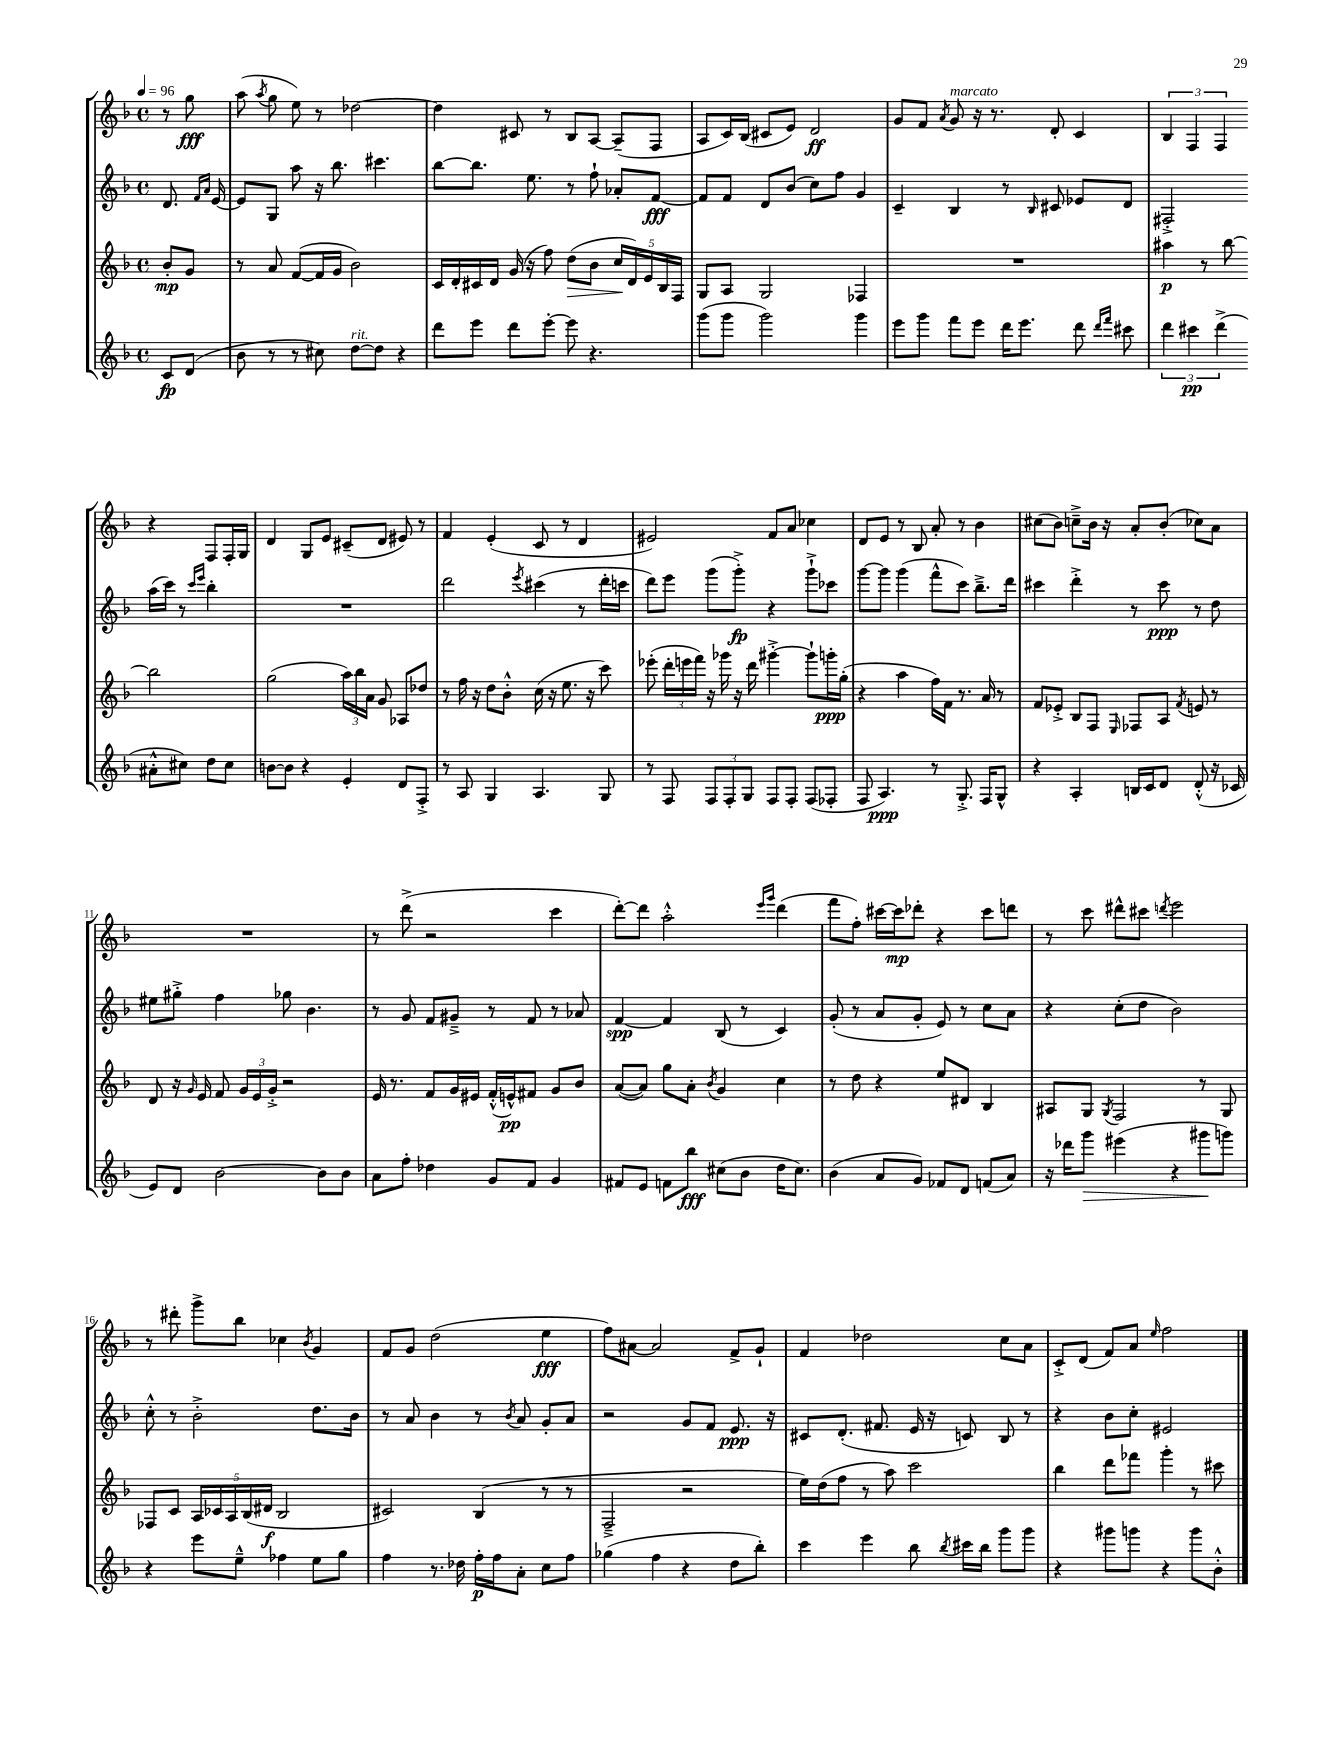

**kern	**dynam	**kern	**dynam	**kern	**dynam	**kern	**dynam
*part4	*part4	*part3	*part3	*part2	*part2	*part1	*part1
*staff4	*staff4	*staff3	*staff3	*staff2	*staff2	*staff1	*staff1
*clefG2	*	*clefG2	*	*clefG2	*	*clefG2	*
*k[b-]	*	*k[b-]	*	*k[b-]	*	*k[b-]	*
*M4/4	*	*M4/4	*	*M4/4	*	*M4/4	*
*met(c)	*	*met(c)	*	*met(c)	*	*met(c)	*
*MM96	*	*MM96	*	*MM96	*	*MM96	*
=	=	=	=	=	=	=	=
8c/L	fp	8b-'/L	mp	8.d/	.	8r	.
(8d/J	.	8g/J	.	.	.	8gg\	fff
.	.	.	.	16qqf/LL	.	.	.
.	.	.	.	16qqa/JJ	.	.	.
.	.	.	.	[16e/	.	.	.
=1	=1	=1	=1	=1	=1	=1	=1
8b-\	.	8r	.	8e/L]	.	(8aa\	.
.	.	.	.	.	.	8qaa/	.
8r	.	8a/	.	8G/J	.	8gg\	.
8r	.	([8f/L	.	8aa\	.	8ee\)	.
8cc#X\)	.	16f/L]	.	16r	.	8r	.
.	.	16g/JJ	.	8.bb-\	.	.	.
!LO:TX:a:i:t=rit.	!	!	!	!	!	!	!
[8dd\L	.	2b-\)	.	.	.	[2dd-X\	.
8dd\J]	.	.	.	4.ccc#X\	.	.	.
4r	.	.	.	.	.	.	.
=2	=2	=2	=2	=2	=2	=2	=2
8ddd\L	.	16c/LL	.	[8bb-\L	.	4dd-\]	.
.	.	16d'/	.	.	.	.	.
8eee\J	.	16c#X/	.	8.bb-\J]	.	.	.
.	.	16d/JJ	.	.	.	.	.
8ddd\L	.	(16g/	.	.	.	8c#X/	.
.	.	16r	.	8.ee\	.	.	.
[8eee'\J	.	8ff\)	.	.	.	8r	.
!	!	!	!LO:HP:b	!	!	!	!
8eee\]	.	(8dd\L	>	8r	.	8B-/L	.
4.r	.	8b-\J	.	8ff`\	.	[8A/J	.
.	.	20cc/LL	.	8a-X'/L	.	(8A~/L]	.
.	.	20d/)	]	.	.	.	.
.	.	20e/	.	.	.	.	.
.	.	.	.	[8f/J	fff	8F/J	.
.	.	20B-/	.	.	.	.	.
.	.	20F/JJ	.	.	.	.	.
=3	=3	=3	=3	=3	=3	=3	=3
(8ggg\L	.	8G/L	.	8f/L]	.	8A/L	.
8ggg\J	.	8A/J	.	8f/J	.	16c/L)	.
.	.	.	.	.	.	(16B-/JJ	.
2ggg\)	.	2G/	.	8d/L	.	8c#X/L	.
.	.	.	.	(8b-/J	.	8e/J)	.
.	.	.	.	8cc\L)	.	2d/	ff
.	.	.	.	8ff\J	.	.	.
4ggg\	.	4F-X/	.	4g/	.	.	.
=4	=4	=4	=4	=4	=4	=4	=4
8eee\L	.	1r	.	4c~/	.	8g/L	.
8ggg\J	.	.	.	.	.	8f/J	.
.	.	.	.	.	.	8qa/	.
!	!	!	!	!	!	!LO:TX:a:i:t=marcato	!
8fff\L	.	.	.	4B-/	.	8g/	.
8eee\J	.	.	.	.	.	16r	.
.	.	.	.	.	.	8.r	.
16ddd\KL	.	.	.	8r	.	.	.
8.eee\J	.	.	.	.	.	.	.
.	.	.	.	16qqB-/	.	.	.
.	.	.	.	8c#X/	.	8d'/	.
8ddd\	.	.	.	8e-X/L	.	4c/	.
16qqddd/LL	.	.	.	.	.	.	.
16qqfff/JJ	.	.	.	.	.	.	.
8ccc#X\	.	.	.	8d/J	.	.	.
=5	=5	=5	=5	=5	=5	=5	=5
6ddd\	.	4aa#X\	p	2F#X'^/	.	6B-/	.
6ccc#X\	pp	.	.	.	.	6F/	.
.	.	8r	.	.	.	.	.
(6ddd^\	.	.	.	.	.	6F/	.
.	.	[8bb-\	.	.	.	.	.
8a#X'^^\L	.	2bb-\]	.	(16aa\LL	.	4r	.
.	.	.	.	16ccc\JJ)	.	.	.
8cc#X\J)	.	.	.	8r	.	.	.
.	.	.	.	16qqccc/LL	.	.	.
.	.	.	.	16qqeee/JJ	.	.	.
8dd\L	.	.	.	4bb-'\	.	8F/L	.
8cc#\J	.	.	.	.	.	16F'/L	.
.	.	.	.	.	.	16G/JJ	.
!!LO:LB:g=z
=6	=6	=6	=6	=6	=6	=6	=6
[8bn\L	.	(2gg\	.	1r	.	4d/	.
8b\J]	.	.	.	.	.	.	.
4r	.	.	.	.	.	8G/L	.
.	.	.	.	.	.	8e/J	.
4e'/	.	24aa\LL)	.	.	.	(8c#X~/L	.
.	.	24bb-\	.	.	.	.	.
.	.	24a\JJ	.	.	.	.	.
.	.	8g/	.	.	.	8d/J	.
8d/L	.	8A-X/L	.	.	.	8e#X/)	.
8F'^/J	.	8dd-X/J	.	.	.	8r	.
=7	=7	=7	=7	=7	=7	=7	=7
8r	.	8r	.	2ddd\	.	4f/	.
8A/	.	16ff\	.	.	.	.	.
.	.	16r	.	.	.	.	.
4G/	.	8dd\L	.	.	.	(4e'/	.
.	.	8b-'^^\J	.	.	.	.	.
.	.	.	.	8qeee/	.	.	.
4.A/	.	(16cc\	.	(4ccc#X\	.	8c/	.
.	.	16r	.	.	.	.	.
.	.	8.ee\	.	.	.	8r	.
.	.	.	.	8r	.	4d/	.
.	.	16r	.	.	.	.	.
8G/	.	8ccc\)	.	16ddd'\LL	.	.	.
.	.	.	.	16cccn\JJ	.	.	.
=8	=8	=8	=8	=8	=8	=8	=8
8r	.	(8eee-X'\	.	8ddd\L)	.	2e#X/)	.
8F/	.	24ddd'\LL	.	8eee\J	.	.	.
.	.	24eeen\	.	.	.	.	.
.	.	24fff\JJ)	.	.	.	.	.
12F/L	.	16r	.	(8ggg\L	.	.	.
.	.	16ggg-X\	.	.	.	.	.
12F'/	.	.	.	.	.	.	.
.	.	16r	.	8ggg'^\J)	fp	.	.
12G/J	.	.	.	.	.	.	.
.	.	16ddd\	.	.	.	.	.
8F/L	.	[4ggg#X'^\	.	4r	.	8f/L	.
8F'/J	.	.	.	.	.	8a/J	.
(8F/L	.	8ggg#`\L]	.	8ggg`^\L	.	4cc-X\	.
8F-X'/J	.	16gggn'\L	ppp	8ccc-X\J	.	.	.
.	.	(16gg'\JJ	.	.	.	.	.
=9	=9	=9	=9	=9	=9	=9	=9
8F/	.	4r	.	[8ggg\L	.	8d/L	.
4.A/)	ppp	.	.	8ggg\J]	.	8e/J	.
.	.	4aa\	.	(4ggg\	.	8r	.
.	.	.	.	.	.	8B-/	.
8r	.	16ff\LL)	.	8fff^^\L	.	8a'/	.
.	.	16f\JJ	.	.	.	.	.
8.G'^/	.	8.r	.	8ccc\J)	.	8r	.
.	.	.	.	8.bb-~^\L	.	4b-\	.
16F/KL	.	16a/	.	.	.	.	.
8G^^/J	.	8r	.	.	.	.	.
.	.	.	.	16ddd\Jk	.	.	.
=10	=10	=10	=10	=10	=10	=10	=10
4r	.	8f/L	.	4ccc#X\	.	(8cc#X\L	.
.	.	8e-X'^/J	.	.	.	8b-\J)	.
4A'/	.	8B-/L	.	4ddd'^\	.	8ccn~^\L	.
.	.	8F/J	.	.	.	16b-\Jk	.
.	.	.	.	.	.	16r	.
.	.	16qqE/	.	.	.	.	.
16Bn/LL	.	8F-X/L	.	8r	.	8a'/L	.
16c/J	.	.	.	.	.	.	.
8d/J	.	8A/J	.	8ccc#\	ppp	(8b-'/J	.
.	.	8qf/	.	.	.	.	.
(8d'^^/	.	8en/	.	8r	.	8cc-X\L)	.
16r	.	8r	.	8dd\	.	8a\J	.
16c-X/	.	.	.	.	.	.	.
!!LO:LB:g=z
=11	=11	=11	=11	=11	=11	=11	=11
8e/L)	.	8d/	.	8ee#X\L	.	1r	.
8d/J	.	16r	.	8gg#X'^\J	.	.	.
.	.	16qqg/	.	.	.	.	.
.	.	16e/	.	.	.	.	.
[2b-\	.	8f/	.	4ff\	.	.	.
.	.	24g/LL	.	.	.	.	.
.	.	24e/	.	.	.	.	.
.	.	24g'^/JJ	.	.	.	.	.
.	.	2r	.	8gg-X\	.	.	.
.	.	.	.	4.b-\	.	.	.
8b-\L]	.	.	.	.	.	.	.
8b-\J	.	.	.	.	.	.	.
=12	=12	=12	=12	=12	=12	=12	=12
8a\L	.	16e/	.	8r	.	8r	.
.	.	8.r	.	.	.	.	.
8ff'\J	.	.	.	8g/	.	(8ddd^\	.
4dd-X\	.	8f/L	.	8f/L	.	2r	.
.	.	16g/L	.	8g#X~^/J	.	.	.
.	.	16e#X/JJ	.	.	.	.	.
8g/L	.	(16f'^^/LL	.	8r	.	.	.
.	.	16en^^/J)	pp	.	.	.	.
8f/J	.	8f#X/J	.	8f/	.	.	.
4g/	.	8g/L	.	8r	.	4ccc\	.
.	.	8b-/J	.	8a-X/	.	.	.
=13	=13	=13	=13	=13	=13	=13	=13
8f#X/L	.	([8a/L	.	[4f/	spp	[8ddd'\L)	.
8e/J	.	8a/J])	.	.	.	8ddd\J]	.
8fn\L	.	8gg\L	.	4f/]	.	2aa'^^\	.
8bb-\J	fff	8a'\J	.	.	.	.	.
.	.	8qb-/	.	.	.	.	.
(8cc#X\L	.	4g/	.	(8B-/	.	.	.
8b-\J	.	.	.	8r	.	.	.
.	.	.	.	.	.	16qqeee/LL	.
.	.	.	.	.	.	16qqggg/JJ	.
16dd\KL	.	4cc\	.	4c/)	.	(4ddd\	.
8.cc#\J)	.	.	.	.	.	.	.
=14	=14	=14	=14	=14	=14	=14	=14
(4b-\	.	8r	.	(8g'/	.	8fff\L	.
.	.	8dd\	.	8r	.	8ff'\J)	.
8a/L	.	4r	.	8a/L	.	[16ccc#X\LL	.
.	.	.	.	.	.	16ccc#\J]	mp
8g/J)	.	.	.	8g'/J	.	8ddd-X'\J	.
8f-X/L	.	8ee/L	.	8e/)	.	4r	.
8d/J	.	8d#X/J	.	8r	.	.	.
(8fn/L	.	4B-/	.	8cc\L	.	8ccc#\L	.
8a/J)	.	.	.	8a\J	.	8dddn\J	.
=15	=15	=15	=15	=15	=15	=15	=15
16r	.	8A#X/L	.	4r	.	8r	.
16ddd-X\KL	.	.	.	.	.	.	.
!	!LO:HP:b	!	!	!	!	!	!
8ggg\J	>	8G/J	.	.	.	8ccc\	.
.	.	8qG/	.	.	.	.	.
(4eee#X\	.	2F/	.	(8cc'\L	.	8ddd#X^^\L	.
.	.	.	.	8dd\J	.	8ccc#X\J	.
.	.	.	.	.	.	8qdddn/	.
4r	.	.	.	2b-\)	.	2eee\	.
8ggg#X\L	.	8r	.	.	.	.	.
8gggn\J)	]	8G/	.	.	.	.	.
!!LO:LB:g=z
=16	=16	=16	=16	=16	=16	=16	=16
4r	.	8F-X/L	.	8cc'^^\	.	8r	.
.	.	8c/J	.	8r	.	8ddd#X'\	.
8eee\L	.	20A/LL	.	2b-'^\	.	8ggg^\L	.
.	.	20c-X/	.	.	.	.	.
.	.	20A/	.	.	.	.	.
8ee~^^\J	.	.	.	.	.	8bb-\J	.
.	.	(20B-/	.	.	.	.	.
.	.	20d#X/JJ	f	.	.	.	.
4ff-X\	.	2B-/	.	.	.	4cc-X\	.
.	.	.	.	.	.	8qb-/	.
8ee\L	.	.	.	8.dd\L	.	4g/	.
8gg\J	.	.	.	.	.	.	.
.	.	.	.	16b-\Jk	.	.	.
=17	=17	=17	=17	=17	=17	=17	=17
4ff\	.	2c#X/)	.	8r	.	8f/L	.
.	.	.	.	8a/	.	8g/J	.
8.r	.	.	.	4b-\	.	(2dd\	.
16dd-X\	.	.	.	.	.	.	.
16ff'\LL	p	(4B-/	.	8r	.	.	.
16ff\J	.	.	.	.	.	.	.
.	.	.	.	8qb-/	.	.	.
8a'\J	.	.	.	8a/	.	.	.
8cc\L	.	8r	.	8g'/L	.	4ee\	fff
8ff\J	.	8r	.	8a/J	.	.	.
=18	=18	=18	=18	=18	=18	=18	=18
(4gg-X\	.	2F~^/	.	2r	.	8ff\L)	.
.	.	.	.	.	.	[8a#X\J	.
4ff\	.	.	.	.	.	2a#/]	.
4r	.	2r	.	8g/L	.	.	.
.	.	.	.	8f/J	.	.	.
8dd\L	.	.	.	8.e/	ppp	8f^/L	.
8bb-'\J)	.	.	.	.	.	8g`/J	.
.	.	.	.	16r	.	.	.
=19	=19	=19	=19	=19	=19	=19	=19
4ccc\	.	16ee\LL)	.	8c#X/L	.	4f/	.
.	.	(16dd\J	.	.	.	.	.
.	.	8ff\J	.	(8.d'/J	.	.	.
4eee\	.	8r	.	.	.	2dd-X\	.
.	.	.	.	8.f#X/	.	.	.
.	.	8aa\)	.	.	.	.	.
8bb-\	.	2ccc\	.	16e/	.	.	.
.	.	.	.	16r	.	.	.
8qbb-/	.	.	.	.	.	.	.
16ccc#X\LL	.	.	.	8cn/)	.	.	.
16bb-\JJ	.	.	.	.	.	.	.
8ggg\L	.	.	.	8B-/	.	8cc\L	.
8ggg\J	.	.	.	8r	.	8a\J	.
=20	=20	=20	=20	=20	=20	=20	=20
4r	.	4bb-\	.	4r	.	8c'^/L	.
.	.	.	.	.	.	(8d/J	.
8ggg#X\L	.	8ddd\L	.	8b-\L	.	8f/L)	.
8gggn\J	.	8fff-X\J	.	8cc'\J	.	8a/J	.
.	.	.	.	.	.	16qqee/	.
4r	.	4ggg'\	.	2e#X/	.	2ff\	.
8ggg\L	.	8r	.	.	.	.	.
8b-'^^\J	.	8ccc#X\	.	.	.	.	.
==	==	==	==	==	==	==	==
*-	*-	*-	*-	*-	*-	*-	*-
